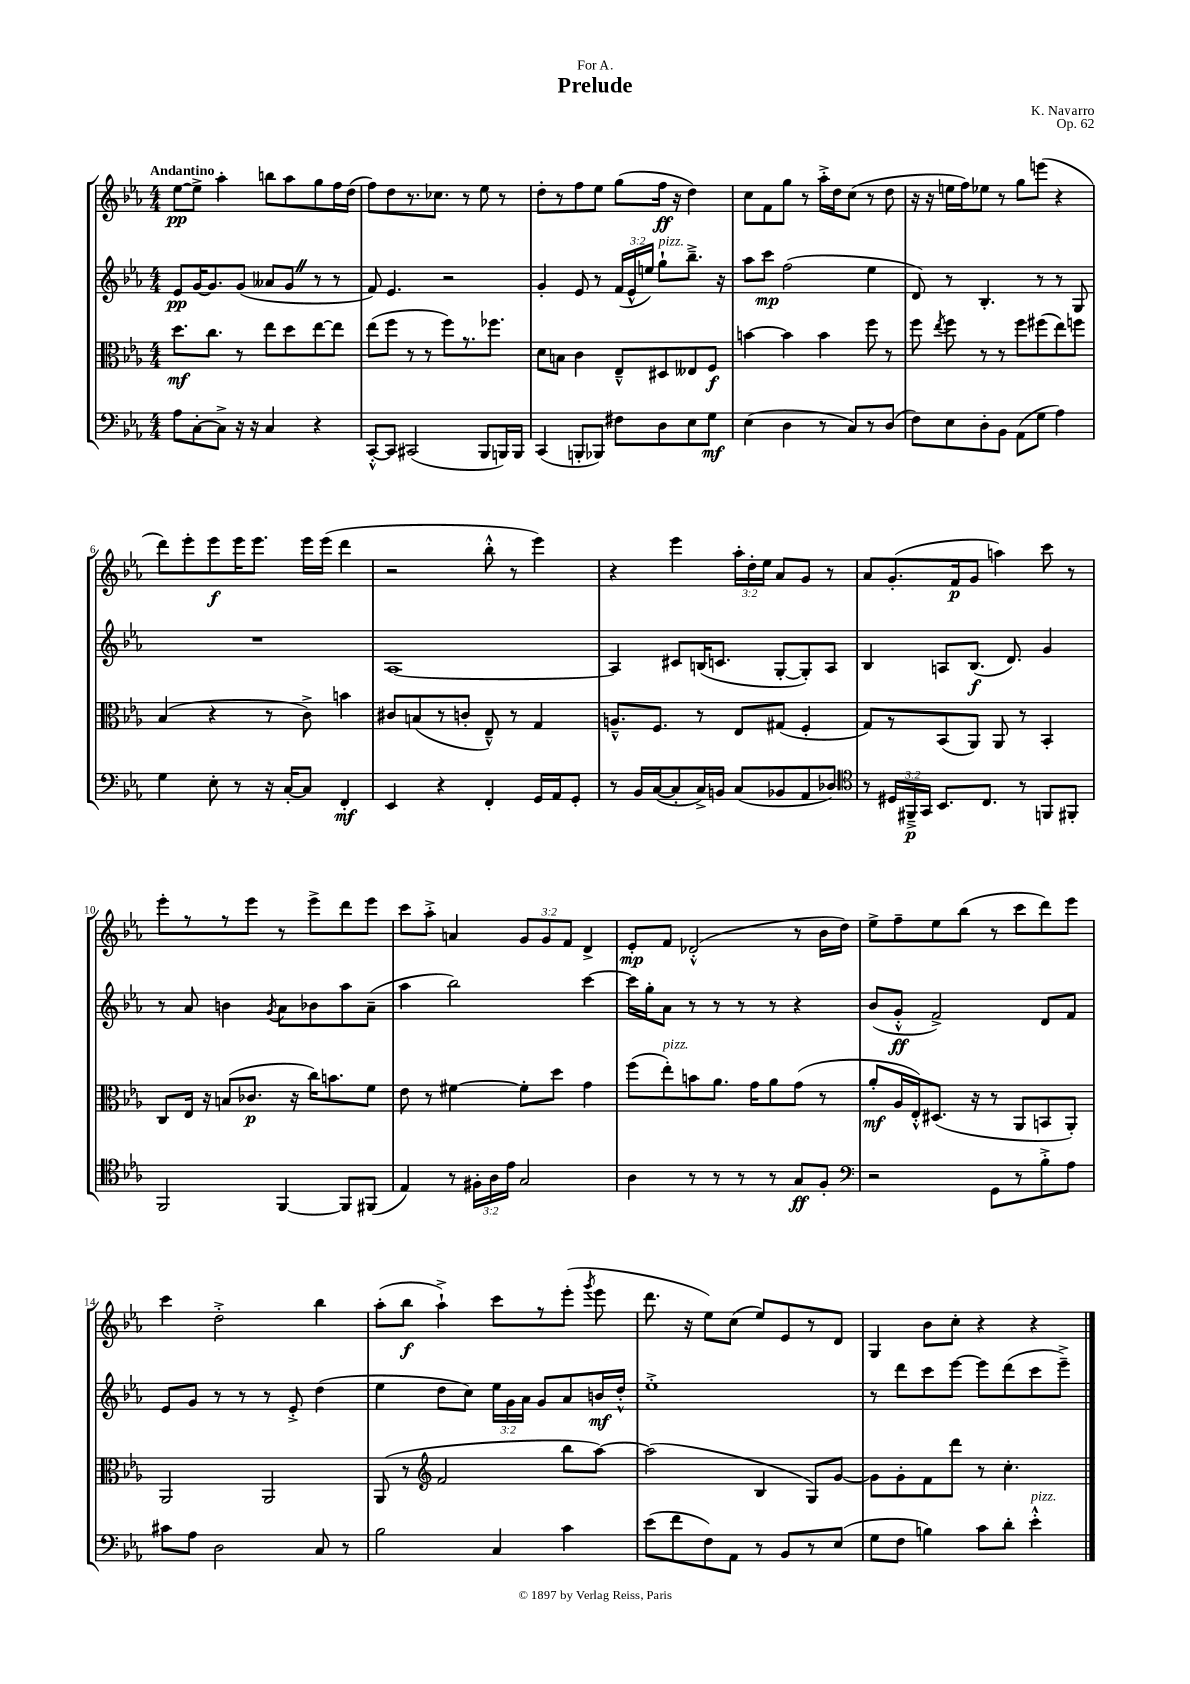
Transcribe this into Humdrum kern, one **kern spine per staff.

**kern	**kern	**kern	**kern
*staff4	*staff3	*staff2	*staff1
*clefF4	*clefC3	*clefG2	*clefG2
*k[b-e-a-]	*k[b-e-a-]	*k[b-e-a-]	*k[b-e-a-]
*M4/4	*M4/4	*M4/4	*M4/4
8A-	8.dd	8e-	[8ee-
[8C'	.	[16g	8ee-^]
.	8.cc	8.g]	.
8C^]	.	.	4aa-'
16r	8r	(8g	.
16r	.	.	.
4C	8ee-	8a--	8bb
.	8dd	8g	8aa-
4r	[8ee-	8r	8gg
.	8ee-]	8r	16ff
.	.	.	(16dd
=	=	=	=
[8CC'^^	(8ee-	8f)	8ff)
8CC]	8ff	4.e-	8dd
(2CC#	8r	.	8.r
.	8r	.	.
.	.	.	8.cc-
.	8ff)	2r	.
.	8.r	.	8r
8BBB-	.	.	8ee-
.	8.ff-	.	.
16BBB)	.	.	8r
16BBB	.	.	.
=	=	=	=
(4CC	8d	4g'	8dd'
.	8B	.	8r
8BBB'	4c	8e-	8ff
8BBB-)	.	8r	8ee-
8F#	8E-~^^	(24f	(8gg
.	.	24e-^^	.
.	.	24ee)	.
8D	8D#	8gg`	16ff
.	.	.	16r
8E-	8E--	8.bb-~^	4dd)
8G	8F	.	.
.	.	16r	.
=	=	=	=
(4E-	[4b	8aa-	8cc
.	.	8ccc	8f
4D	4b]	(2ff	8gg
.	.	.	8r
8r	4b	.	16aa-'^
.	.	.	16dd
8C)	.	.	(8cc
8r	8ff	4ee-	8r
(8D	8r	.	8dd
=	=	=	=
8F)	8ff	8d)	16r
.	.	.	16r
.	8qee-	.	.
8E-	8ff	8r	16ee
.	.	.	16ff)
8D'	8r	4.B-'	8ee-
8BB-	8r	.	8r
(8AA-	8ff	.	8gg
8G	(8ff#	8r	(8eee
4A-)	8ee-)	8r	4r
.	8ff	8G	.
=	=	=	=
4G	(4B-	1r	8ddd)
.	.	.	8eee-'
8E-'	4r	.	8eee-
8r	.	.	16eee-
.	.	.	8.eee-
16r	8r	.	.
[16C'	.	.	.
8C]	8c^)	.	16eee-
.	.	.	(16eee-
4FF'	4b	.	4ddd
=	=	=	=
4EE-	8c#	[1A-	2r
.	(8B	.	.
4r	8r	.	.
.	8c'	.	.
4FF'	8E-~^^)	.	8bb-'^^
.	8r	.	8r
16GG	4G	.	4eee-)
16AA-	.	.	.
8GG'	.	.	.
=	=	=	=
8r	8.A~^^	4A-]	4r
16BB-	.	.	.
([16C	8.F	.	.
8C']	.	8c#	4eee-
16C^)	8r	(16B	.
16BB	.	8.c	.
(8C	8E-	.	24aa-'
.	.	.	24dd'
.	.	.	24ee-
8BB-	(8G#	[8G'	8a-
8AA-	4F'	8G'])	8g
8D-)	.	8A-	8r
=	=	=	=
*clefC4	*	*	*
8r	8G)	4B-	8a-
24D#	8r	.	(8.g'
24FF#~^	.	.	.
24GG	.	.	.
8.BB-	(8BB-	8A	.
.	.	.	16f
.	8AA-)	(8.B-	8g
8.C	.	.	.
.	8AA-	.	4aa)
.	.	8.d)	.
8r	8r	.	.
8FF	4BB-'	4g	8ccc
8FF#'	.	.	8r
=	=	=	=
2FF	8C	8r	8eee-'
.	16E-	8a-	8r
.	16r	.	.
.	(8B	4b	8r
.	8.c-	.	8eee-
.	.	8qg	.
[4FF	.	8a-	8r
.	16r	.	.
.	16cc)	8b-	8eee-^
.	8.b	.	.
8FF]	.	8aa-	8ddd
(8FF#	8f	(8a-~	8eee-
=	=	=	=
4E-)	8e-	4aa-	8ccc
.	8r	.	8aa-'^
8r	[4f#	2bb-)	4a
24F#'	.	.	.
24A-	.	.	.
24e-	.	.	.
2G	8f#']	.	12g
.	.	.	12g
.	8dd	.	.
.	.	.	12f
.	4g	[4ccc	4d^
=	=	=	=
4A-	(8ff	16ccc]	8e-'
.	.	16gg'	.
.	8ee-')	8a-	8f
8r	8b	8r	(2d-'^^
8r	8.a-	8r	.
8r	.	8r	.
.	16g	.	.
8r	8a-	8r	.
8G	(8g	4r	8r
8F'	8r	.	16b-
.	.	.	16dd)
=	=	=	=
*clefF4	*	*	*
2r	8a-'	(8b-	8ee-^
.	16A-	8g'^^	8ff~
.	16E-'^^)	.	.
.	(8.D#	2f^)	8ee-
.	.	.	(8bb-
.	16r	.	.
8GG	8r	.	8r
8r	8AA-	.	8ccc
8B-'^	8BB	8d	8ddd)
8A-	8AA-')	8f	8eee-
=	=	=	=
8c#	2AA-	8e-	4ccc
8A-	.	8g	.
2D	.	8r	2dd'^
.	.	8r	.
.	2AA-	8r	.
.	.	8e-'^	.
8C	.	(4dd	4bb-
8r	.	.	.
=	=	=	=
2B-	(8AA-	4ee-	(8aa-'
.	8r	.	8bb-
*	*clefG2	*	*
.	2f	8dd	4aa-`^)
.	.	8cc)	.
4C	.	24ee-	8ccc
.	.	24g	.
.	.	24a-	.
.	.	8g	8r
4c	8bb-	8a-	(8eee-'
.	.	.	8qggg
.	[8aa-)	16b	8eee-
.	.	16dd'^^	.
=	=	=	=
(8e-	(2aa-]	1ee-'^	8.ddd
8f	.	.	.
.	.	.	16r
8F)	.	.	8ee-)
8AA-	.	.	(8cc
8r	4B-	.	8ee-)
8BB-	.	.	8e-
8r	8G)	.	8r
(8E-	[8g	.	8d
=	=	=	=
8G	8g]	8r	4G
8F	8g'	8ddd	.
4B)	8f	8ccc	8b-
.	8ddd	[8eee-	8cc'
8c	8r	8eee-]	4r
8d'	4.cc'	(8ddd	.
4e-'^^	.	8ccc	4r
.	.	8eee-~^)	.
==	==	==	==
*-	*-	*-	*-
